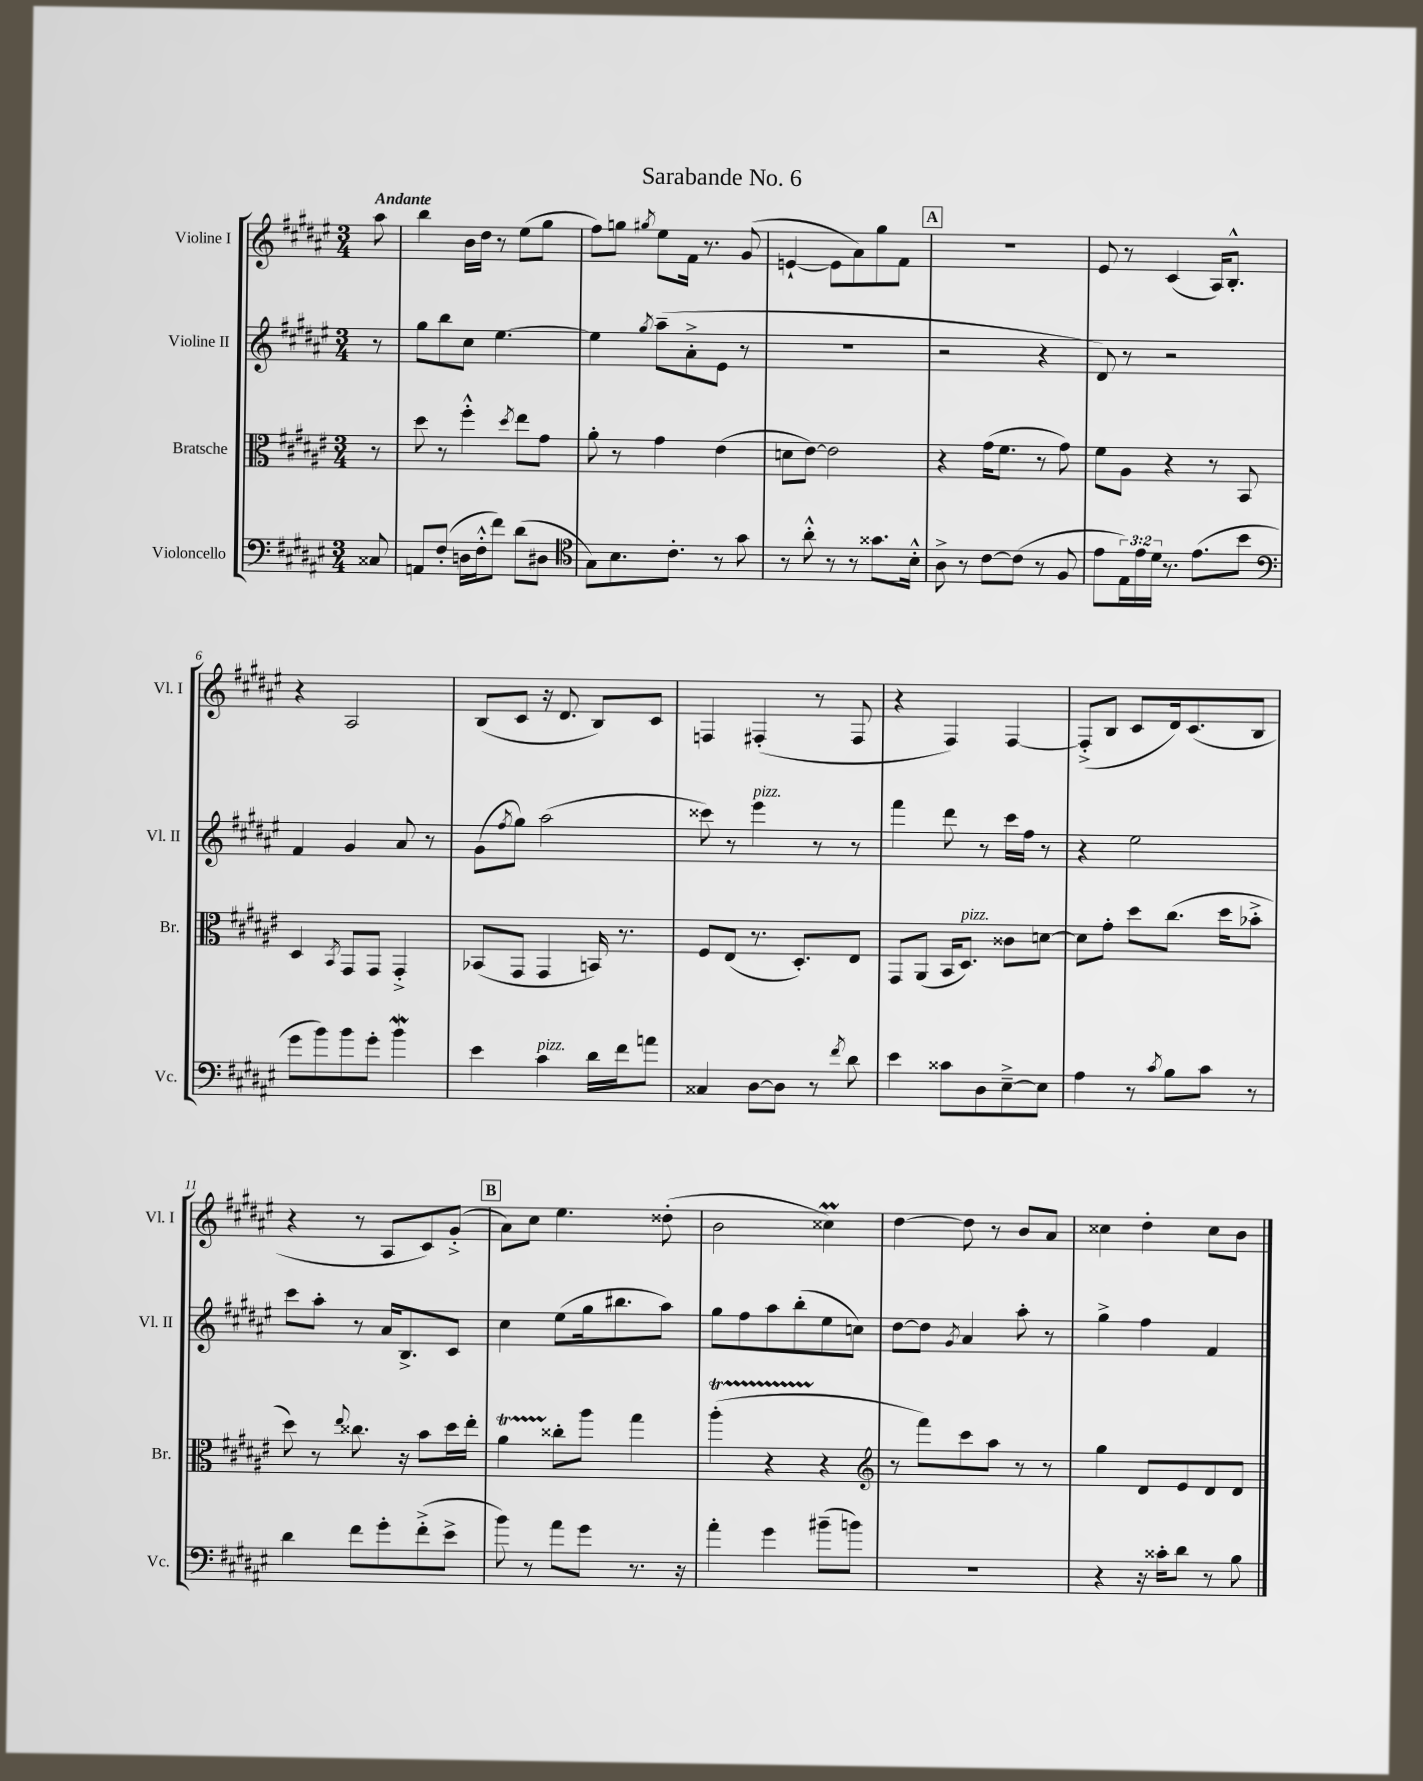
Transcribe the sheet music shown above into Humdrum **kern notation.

**kern	**kern	**kern	**kern
*staff4	*staff3	*staff2	*staff1
*clefF4	*clefC3	*clefG2	*clefG2
*k[f#c#g#d#a#e#]	*k[f#c#g#d#a#e#]	*k[f#c#g#d#a#e#]	*k[f#c#g#d#a#e#]
*M3/4	*M3/4	*M3/4	*M3/4
8C##/	8r	8r	8aa#\
=	=	=	=
8AA/L	8dd#\	8gg#\L	4bb\
(8F#'/J	8r	8bb\	.
16D\LL	4ff#'^^\	8cc#\J	16b\LL
16F#'^^\J	.	.	16dd#\JJ
8f#\J)	.	[4.ee#\	8r
.	8qdd#/	.	.
(8d#\L	8ee#\L	.	(8ee#\L
8D#\J	8g#\J	.	8gg#\J
=	=	=	=
*clefC4	*	*	*
8G#\L)	8a#'\	4ee#\]	8ff#\L)
8.B\	8r	.	8gg\J
.	.	8qgg#/	8qgg#/
.	4g#\	(8aa#~\L	8ee#\L
8.c#'\J	.	.	.
.	.	8a#'^\	16f#\Jk
.	.	.	8.r
8r	(4e#\	8e#\J	.
8g#\	.	8r	(8g#/
=	=	=	=
8r	8d\L	2.r	[4e`/
8a#'^^\	[8e#\J)	.	.
8r	2e#\]	.	8e\]L
8r	.	.	8a#\)
8.g##\L	.	.	8gg#\
.	.	.	8f#\J
16B'^^\Jk	.	.	.
=	=	=	=
8A#^\	4r	2r	2.r
8r	.	.	.
[8c#\L	(16g#\LK	.	.
.	8.f#\J	.	.
(8c#\]J	.	.	.
8r	8r	4r	.
8F#/	8g#\)	.	.
=	=	=	=
8e#\L	8f#\L	8d#/)	8e#/
24E#\L)	8A#\J	8r	8r
24e#\	.	.	.
24d#\JJ	.	.	.
8.r	4r	2r	(4c#/
(8.e#\L	.	.	.
.	8r	.	16A#/LK)
.	.	.	8.B'^^/J
8b\J	8BB/	.	.
=	=	=	=
*clefF4	*	*	*
8g#\L	4D#/	4f#/	4r
8b\)	.	.	.
.	8qBB/	.	.
8b\	8GG#/L	4g#/	2A#/
8g#'\J	8GG#/J	.	.
4b\	4GG#'^/	8a#/	.
.	.	8r	.
=	=	=	=
4e#\	(8BB-/L	(8g#\L	(8B/L
.	.	8qff#/	.
.	8GG#/J	8gg#\J)	8c#/J
4c#\	4GG#/	(2aa#\	16r
.	.	.	8.d#/
16d#\LL	16BB/)	.	8B/L)
16f#\J	8.r	.	.
8a\J	.	.	8c#/J
=	=	=	=
4C##/	8F#/L	8ccc##\)	4F/
.	(8E#/J	8r	.
[8D#\L	8.r	4eee#\	(4F#'/
8D#\]J	.	.	.
.	8.D#'/L)	.	.
8r	.	8r	8r
8qf#/	.	.	.
8d#\	8E#/J	8r	8F#/
=	=	=	=
4e#\	8GG#/L	4fff#\	4r
.	(8AA#/J	.	.
8c##\L	16BB/LK	8ddd#\	4F#/)
.	8.D#/J)	.	.
8D#\	.	8r	.
[8E#~^\	8c##\L	16ccc#\LL	[4F#/
.	.	16ff#\JJ	.
8E#\]J	[8d\J	8r	.
=	=	=	=
4A#\	8d\]L	4r	(8F#'^/]L
.	8g#'\J	.	8B/J
8r	8dd#\L	2ee#\	8c#/L
8qc#/	.	.	.
8B\L	(8.cc#\J	.	16d#/k)
.	.	.	(8.c#/
8c#\J	.	.	.
.	16dd#\LK	.	.
8r	8b-'^\J	.	8B/J
=	=	=	=
4d#\	8dd#\)	8ccc#\L	4r
.	8r	8aa#'\J	.
.	8qqee#/	.	.
8f#\L	8.cc##\	8r	8r
8g#'\	.	16a#/LK	8A#/L
.	16r	8.B^/	.
(8f#'^\	8b\L	.	8c#/)
8e#^\J	16dd#\L	8c#/J	(8g#'^/J
.	16ee#'\JJ	.	.
=	=	=	=
8b\)	4a#\	4cc#\	8a#\L)
8r	.	.	8cc#\J
8a#\L	8cc##'\L	(8ee#\L	4.ee#\
8g#\J	8aa#\J	16gg#\k	.
.	.	8.bb#\	.
8.r	4gg#\	.	.
.	.	8aa#\J)	(8dd##'\
16r	.	.	.
=	=	=	=
4a#'\	(4aa#'\	8gg#\L	2b\
.	.	8ff#\	.
4g#\	4r	8aa#\	.
.	.	(8bb'\	.
(8b#~\L	4r	8ee#\	4cc##\)
8b\J)	.	8cc\J)	.
=	=	=	=
*	*clefG2	*	*
2.r	8r	[8dd#\L	[4dd#\
.	8fff#\L)	8dd#\]J	.
.	.	8qg#/	.
.	8ccc#\	4a#/	8dd#\]
.	8aa#\J	.	8r
.	8r	8aa#'\	8b/L
.	8r	8r	8a#/J
=	=	=	=
4r	4gg#\	4gg#^\	4cc##\
16r	8d#/L	4ff#\	4dd#'\
16c##'\LK	.	.	.
8d#\J	8e#/	.	.
8r	8d#/	4f#/	8cc##\L
8B\	8d#/J	.	8b\J
==	==	==	==
*-	*-	*-	*-
